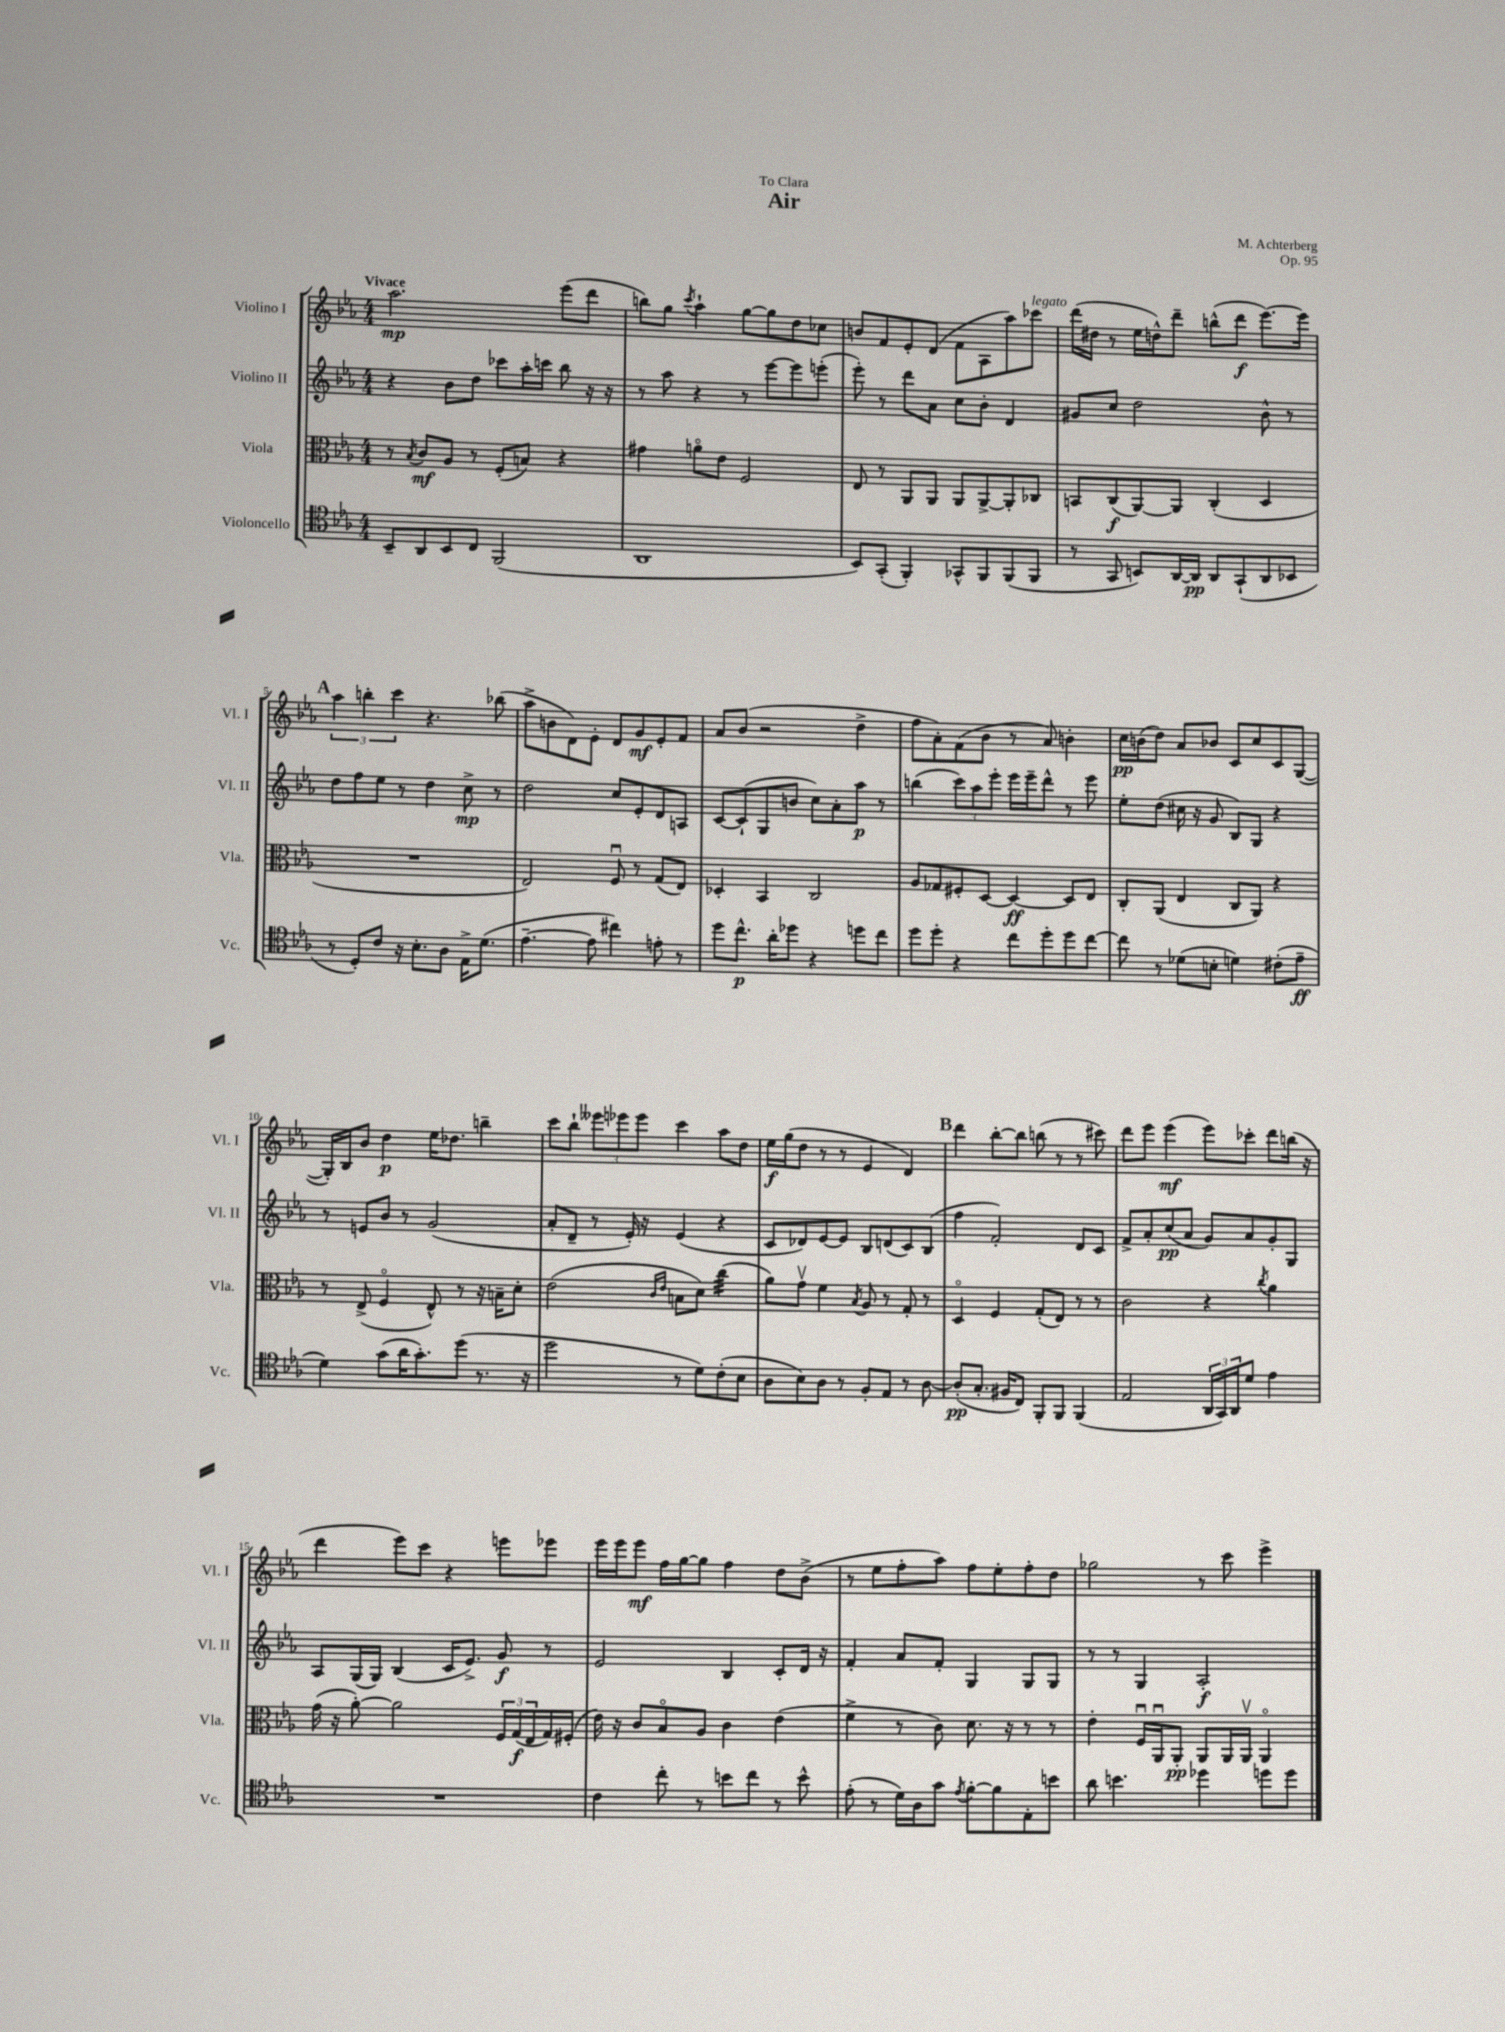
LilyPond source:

\header { title = "Air" composer = "M. Achterberg" dedication = "To Clara" opus = "Op. 95" }
<<
\new StaffGroup <<
\new Staff = "s0" \with { instrumentName = "Violino I" shortInstrumentName = "Vl. I" } {
    \clef treble \key ees \major \numericTimeSignature \time 4/4 \tempo "Vivace"
    aes''2.\mp ees'''8( d'''8 |
    b''8) g''8 \acciaccatura { c'''8 } aes''4-! g''8~ g''8 d''8 ces''8 |
    b'8 f'8 ees'8-. d'8( f'8 aes8 aes''8) ces'''8^\markup { \italic "legato" } |
    d'''16( dis''16 r8 ees''16 d''16-^) d'''8-- b''8-^( d'''8\f ees'''8.~) ees'''16 |
    \mark \markup { \bold "A" } \tuplet 3/2 { aes''4 b''4-. c'''4 } r4. bes''8( |
    aes''8-> b'8 d'8) ees'8-. d'8 g'8\mf ees'8-. f'8 |
    aes'8 bes'8( r2 d''4-> |
    f''8 aes'8-.) f'8( bes'8 r8 aes'8) b'4-. |
    c''16\pp b'16( d''8) aes'8 bes'8 c'8 c''8 c'8 g8~( |
    g16-.) bes16 bes'8 d''4\p ees''16 des''8. b''4-- |
    c'''8 bes''8-! \tuplet 3/2 { eeses'''8 ees'''8 ees'''8 } c'''4 aes''8 d''8 |
    ees''16\f g''16( d''8 r8 r8 ees'4 d'4) |
    \mark \markup { \bold "B" } d'''4 bes''8~-. bes''8 b''8( r8 r8 cis'''8) |
    d'''8 ees'''8 ees'''4\mf( ees'''8) ces'''8-. d'''8 b''16( r16 |
    d'''4 ees'''8) c'''8 r4 e'''8 ees'''8 |
    ees'''16 ees'''16 ees'''8\mf f''16 g''16~ g''8 f''4 d''8 bes'8->( |
    r8 ees''8 f''8-. aes''8) f''8 ees''8-. f''8-. d''8 |
    ges''2 r8 c'''8 ees'''4-> \bar "|." |
}
\new Staff = "s1" \with { instrumentName = "Violino II" shortInstrumentName = "Vl. II" } {
    \clef treble \key ees \major \numericTimeSignature \time 4/4
    r4 bes'8 d''8 ces'''8 aes''16-. c'''16 bes''8 r16 r16 |
    r8 aes''8 r4 r8 ees'''8~ ees'''8 e'''8-.( |
    ees'''8-.) r8 d'''8 aes'8 c''8 bes'8-. d'4 |
    gis'8 c''8 d''2 bes'8-^ r8 |
    \mark \markup { \bold "A" } d''8 f''8 ees''8 r8 d''4 c''8->\mp r8 |
    d''2 c''8 ees'8-. d'8 a8 |
    c'8~ c'8-!( g8 b'8 c''8) aes'8-. aes''8\p r8 |
    b''4( \tuplet 3/2 { c'''8) aes''8 ees'''8-. } ees'''16 ees'''16-- d'''8-^ r8 ees'''8 |
    ees''8-. d''8( cis''16 r16 g'8 bes8) g8 r4 |
    r8 e'8 bes'8 r8 g'2( |
    aes'8-. d'8-- r8 ees'16-.) r16 ees'4( r4 |
    c'8 des'8) ees'8~ ees'8 bes8 d'8( c'8) bes8( |
    \mark \markup { \bold "B" } f''4 f'2-.) d'8 c'8 |
    f'8-> aes'8-. c''8\pp( aes'8 g'8) aes'8 g'8-. g8 |
    aes8 g16( g16) bes4( c'16 ees'8.->) g'8\f r8 |
    ees'2 bes4 c'8-. d'16 r16 |
    f'4-. aes'8 f'8-. g4 g8 g8 |
    r8 r8 g4 aes2-.\f \bar "|." |
}
\new Staff = "s2" \with { instrumentName = "Viola" shortInstrumentName = "Vla." } {
    \clef alto \key ees \major \numericTimeSignature \time 4/4
    r8 \acciaccatura { bes8 } c'8\mf aes8 r8 f8-.( b8) r4 |
    gis'4 a'8\flageolet ees'8 f2 |
    ees8 r8 aes,8 aes,8 aes,8 aes,8~-> aes,8-. ces8 |
    b,8 c8\f( aes,8~) aes,8 c4-.( d4 |
    \mark \markup { \bold "A" } R1 |
    ees2) f8\downbow r8 g8( ees8) |
    des4-. bes,4 c2 |
    aes8 ges8 fis8-. d8~ d4~\ff d8 ees8 |
    c8-. aes,8( ees4 c8 aes,8) r4 |
    r8 ees8->( f4\flageolet ees8-^) r8 r16 b16-- d'8-. |
    ees'2( \grace { c'16 ees'16 } b8 d'8) c''4:32( |
    aes'8) g'8\upbow f'4 \acciaccatura { bes8 } aes8 r8 g8-. r8 |
    \mark \markup { \bold "B" } d4\flageolet f4 g8-.( ees8) r8 r8 |
    c'2 r4 \acciaccatura { c''8 } aes'4 |
    g'16( r16 aes'8~-.) aes'2 \tuplet 3/2 { f16 g16\f( ees16 } g16) fis16-.( |
    ees'16) r16 c'8 bes8\flageolet aes8 c'4 ees'4( |
    f'4-> r8 c'8) d'8. r16 r8 r8 |
    ees'4-. f16\downbow aes,16\downbow aes,8-.\pp aes,8 aes,16 aes,16\upbow aes,4\flageolet \bar "|." |
}
\new Staff = "s3" \with { instrumentName = "Violoncello" shortInstrumentName = "Vc." } {
    \clef tenor \key ees \major \numericTimeSignature \time 4/4
    bes,8-- aes,8 bes,8 c8 f,2( |
    aes,1 |
    bes,8) g,8-.( f,4-.) ges,8-^ f,8 f,8( f,8 |
    r8 g,8 b,8) aes,16~ aes,16\pp aes,8 g,8-!( aes,8 bes,8 |
    \mark \markup { \bold "A" } r8 d8-.) c'8 r16 bes8.-. aes8 ees16-> d'8.( |
    ees'4.~-- ees'8 cis''4) e'8-. r8 |
    d''8 c''8.-^\p aes'16-. des''8 r4 d''8 c''8 |
    d''8 d''8-. r4 c''8 d''8-. d''8 c''8~ |
    c''8 r8 des'8( b8-. d'4) cis'8-.( ees'8--\ff |
    d'4) g'8( aes'16 g'8.-.) d''8( r8. r16 |
    d''2 r8 d'8) c'8-.( bes8 |
    aes8 bes8) aes8 r8 f8-. ees8 r8 aes8~ |
    \mark \markup { \bold "B" } aes8-.\pp( g8.-. fis16 c8) f,8-. f,8 f,4( |
    ees2 \tuplet 3/2 { aes,16 g,16) aes,16 } d'8 ees'4 |
    R1 |
    c'4 c''8-. r8 b'8 c''8 r8 b'8-^ |
    ees'8-.( r8 d'16) aes16 g'8 \acciaccatura { ees'8 } f'8~-. f'8 ees8-. b'8 |
    aes'8 b'4. des''4 d''8 d''8 \bar "|." |
}
>>
>>
